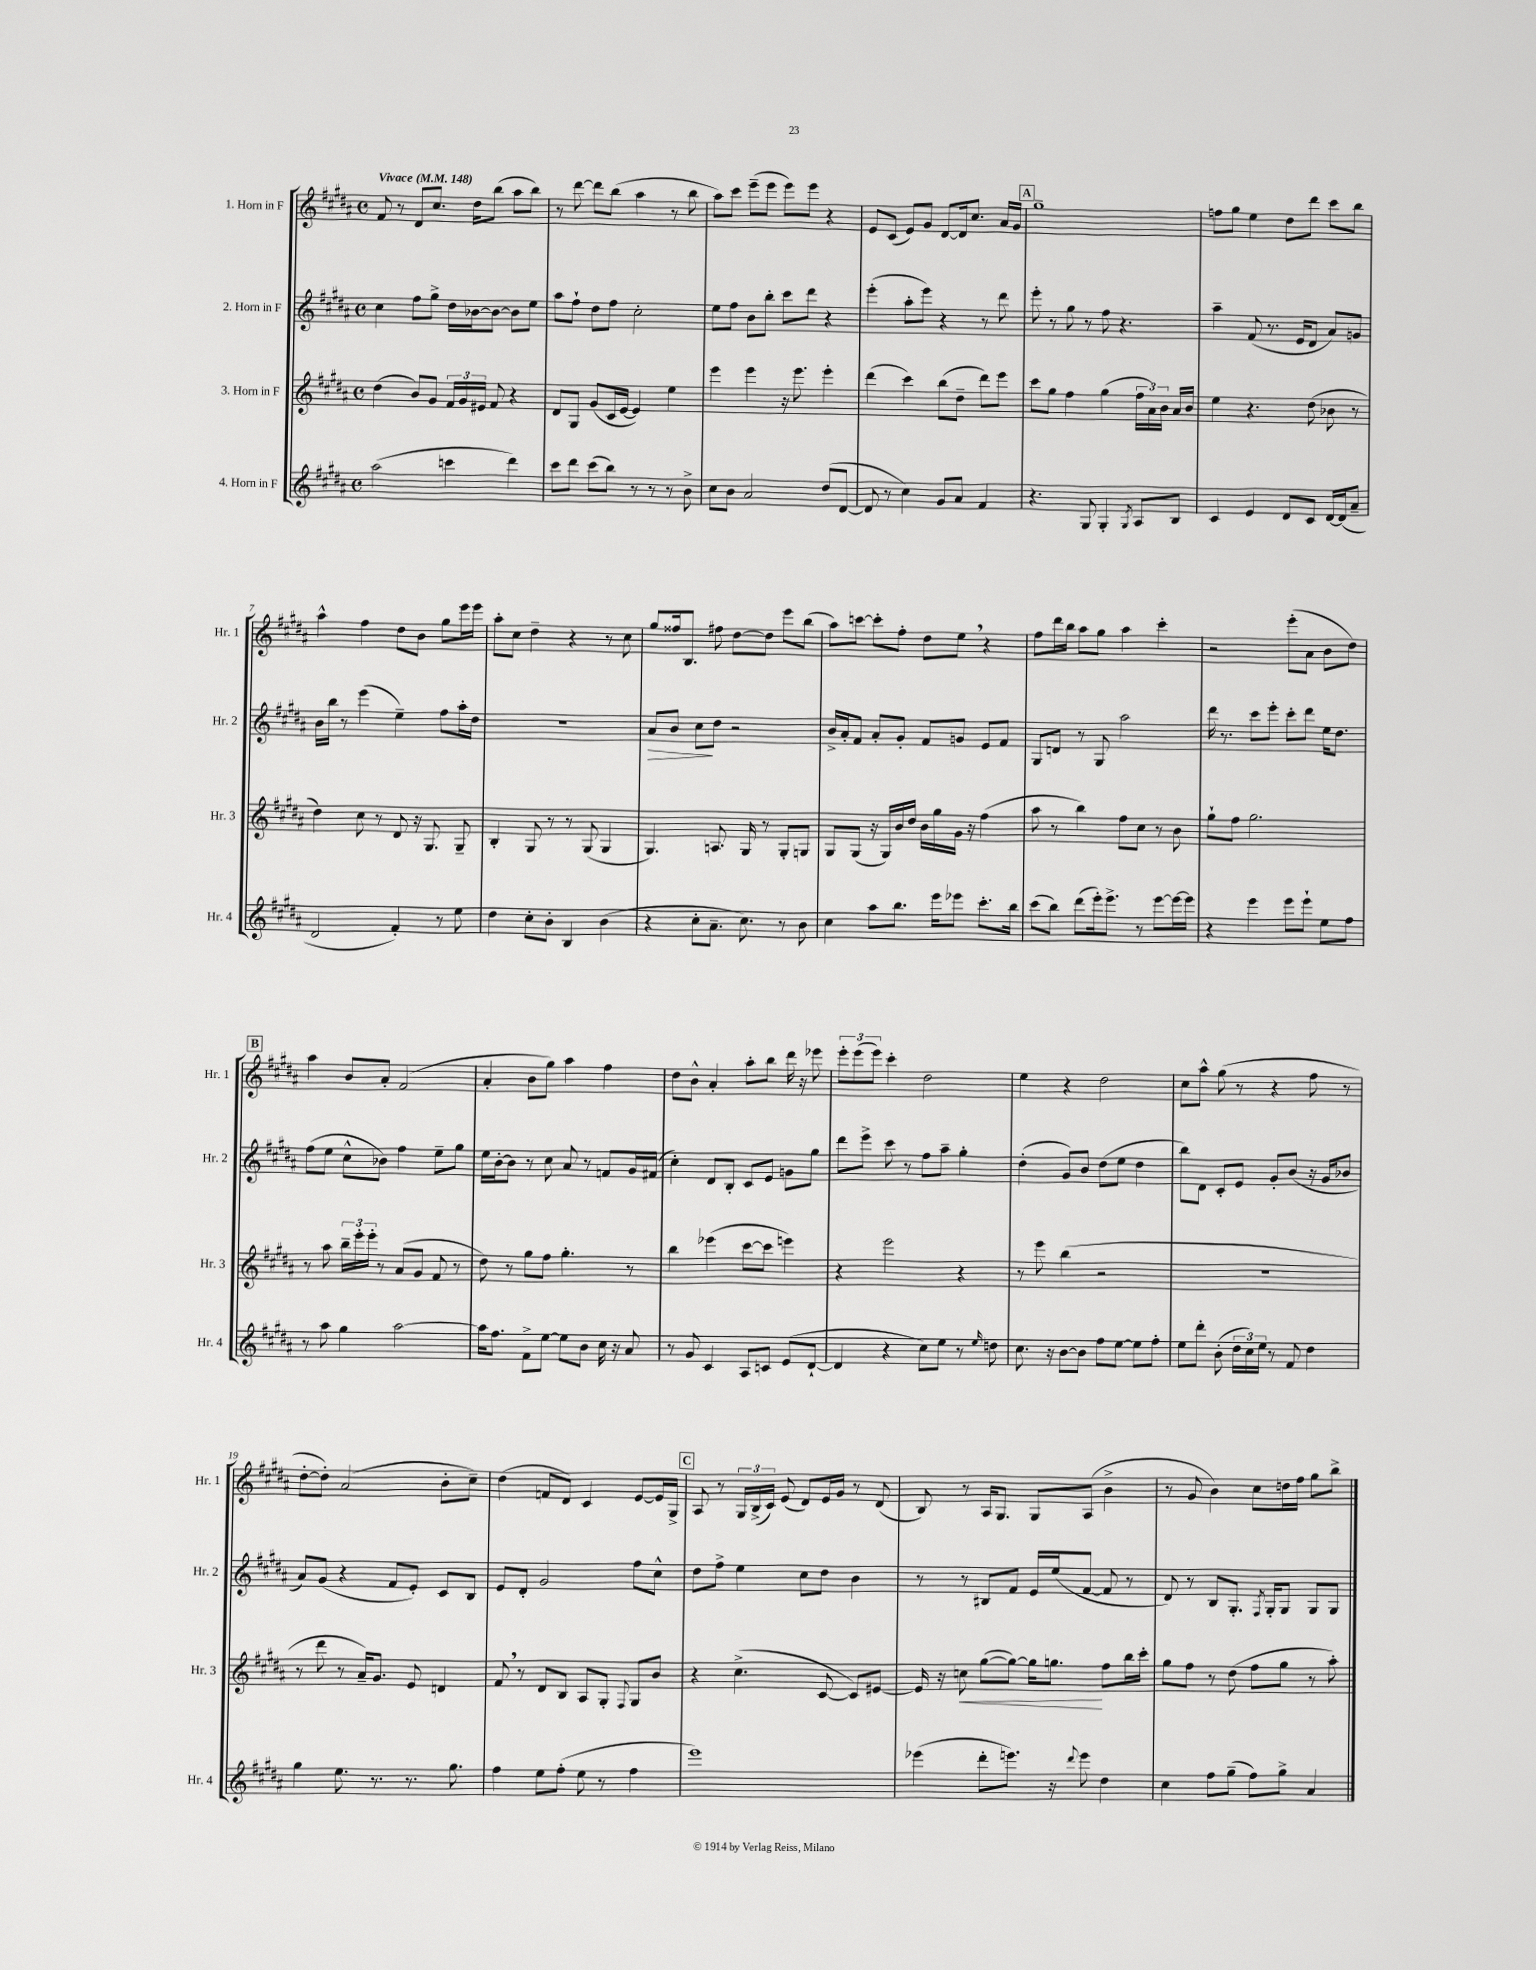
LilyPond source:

<<
\new StaffGroup <<
\new Staff = "s0" \with { instrumentName = "1. Horn in F" shortInstrumentName = "Hr. 1" } {
    \clef treble \key b \major \defaultTimeSignature \time 4/4 \tempo "Vivace" 4 = 148
    \autoBeamOff fis'8 r8 dis'8[ cis''8.] dis''16[ b''8]( ais''8[ b''8]) |
    r8 dis'''8~ dis'''8[ b''8]( ais''4 r8 b''8 |
    ais''8[) cis'''8] e'''8[--( e'''8] e'''8[) e'''8] r4 |
    e'8[ cis'8]( e'8[) gis'8] dis'8[~ dis'16 cis''8.] ais'16[ gis'16] |
    \mark \markup { \box "A" } gis''1-- |
    f''8[ gis''8] e''4 dis''8[ dis'''8] cis'''8[ b''8] |
    ais''4-^ fis''4 dis''8[ b'8] gis''8[ e'''16 e'''16] |
    ais''8[-. cis''8] dis''4-- r4 r8 cis''8 |
    gis''8[ fisis''16 b8.] fis''8 dis''8[~ dis''8] e'''8[ b''8]( |
    ais''8[) c'''8]~ c'''8[-. fis''8]-. dis''8[ e''8] \breathe r4 |
    fis''8[ dis'''16 b''16] ais''8[ gis''8] ais''4 cis'''4-. |
    r2 e'''8[-.( ais'8] b'8[ dis''8]) |
    \mark \markup { \box "B" } ais''4 b'8[ ais'8]-. fis'2( |
    ais'4-. b'8[ gis''8]) ais''4 fis''4 |
    dis''8[ b'8]-^ ais'4-. ais''8[-. b''8] dis'''16 r16 ees'''8 |
    \tuplet 3/2 { e'''8[-. e'''8( e'''8]) } cis'''4-. dis''2 |
    e''4 r4 dis''2 |
    cis''8[ ais''8]-^ gis''8( r8 r4 fis''8 r8 |
    dis''8[~-. dis''8]-.) ais'2( b'8[-. cis''8]--) |
    dis''4( f'8[ dis'8]) cis'4 e'8[~ e'16 gis16]-> |
    \mark \markup { \box "C" } ais8 r8 \tuplet 3/2 { gis16[ b16->( cis'16]) } e'8( dis'8[) e'16 gis'16] r8 dis'8( |
    b8) r8 ais16[ gis8.] gis8[ ais8]( b'4-> |
    r8 gis'8 b'4) cis''8[ d''16 fis''16] gis''8[ b''8]-> \bar "|." |
}
\new Staff = "s1" \with { instrumentName = "2. Horn in F" shortInstrumentName = "Hr. 2" } {
    \clef treble \key b \major \defaultTimeSignature \time 4/4
    \autoBeamOff cis''4 fis''8[ gis''8]-> dis''16[ bes'16~ bes'8]~ bes'8[ e''8] |
    ais''8[ fis''8]-! dis''8[ fis''8] cis''2-. |
    e''8[ fis''8] b'8[ b''8]-. cis'''8[ dis'''8] r4 |
    e'''4-.( ais''8[-. e'''8]) r4 r8 dis'''8 |
    \mark \markup { \box "A" } e'''8-. r8 gis''8 r8 fis''8 r4. |
    ais''4-- fis'8( r8. e'16[ dis'8] ais'8[) g'8] |
    b'16[ b''16] r8 e'''4( e''4--) fis''8[ ais''16-. dis''16] |
    R1 |
    ais'8[\> b'8] cis''8[\! dis''8] r2 |
    b'16[-> ais'16-. fis'8] ais'8[-. gis'8]-. fis'8[ g'8] e'8[ fis'8] |
    gis8[ d'8] r8 gis8 ais''2 |
    dis'''16 r8. cis'''8[ e'''8]-. cis'''8[-. dis'''8] e''16[ dis''8.] |
    \mark \markup { \box "B" } fis''8[( e''8] cis''8[-^ bes'8]) fis''4 e''8[-- gis''8] |
    e''16[ b'16~-. b'8] r8 cis''8 ais'8 r8 f'8[ gis'16 fis'16]( |
    cis''4-.) dis'8[ b8]-. cis'8[ e'8] g'8[ gis''8] |
    dis'''8[ e'''8]-> cis'''8 r8 fis''8[ ais''8]-- gis''4-. |
    dis''4-.( gis'8[) b'8] dis''8[( e''8] dis''4 |
    b''8[) dis'8] cis'8[-. e'8] gis'8[-. b'8]( r16 gis'16[ bes'8] |
    ais'8[) gis'8]( r4 fis'8[ e'8]-.) cis'8[ b8] |
    e'8[ dis'8]-. gis'2 fis''8[ cis''8]-^ |
    \mark \markup { \box "C" } dis''8[ fis''8]-> e''4 cis''8[ dis''8] b'4 |
    r8 r8 bis8[ fis'8] e'16[ e''16( fis'8]~ fis'8 r8 |
    dis'8) r8 b8[ gis8.]-. \acciaccatura { fis8 } gis16[-. gis8] gis8[ gis8] \bar "|." |
}
\new Staff = "s2" \with { instrumentName = "3. Horn in F" shortInstrumentName = "Hr. 3" } {
    \clef treble \key b \major \defaultTimeSignature \time 4/4
    \autoBeamOff dis''4( b'8[) gis'8] \tuplet 3/2 { fis'16[ gis'16 eis'16] } fis'8 r4 |
    dis'8[ gis8] gis'8[( cis'16 e'16]~ e'4) e''4 |
    e'''4 e'''4 r16 e'''8. e'''4-. |
    dis'''4( cis'''4) b''8[( dis''8]-- dis'''8[) e'''8] |
    \mark \markup { \box "A" } cis'''8[ gis''8] fis''4 gis''4( \tuplet 3/2 { fis''16[ ais'16) b'16] } ais'16[ b'16] |
    e''4 r4. dis''8( bes'8 r8 |
    dis''4) cis''8 r8 dis'8 r16 gis8. gis8-- |
    b4-. gis8 r8 r8 gis8( gis4 |
    gis4.) a8. gis16 r8 gis8[-. g8] |
    gis8[ gis8]( r16 gis16[) b'16 dis''16] b'16[ gis''16 gis'16] r16 fis''4( |
    ais''8 r8 b''4) fis''8[ cis''8] r8 b'8 |
    gis''8[-! fis''8] gis''2. |
    \mark \markup { \box "B" } r8 ais''8 \tuplet 3/2 { b''16[-- e'''16-. e'''16]-. } r8 ais'8[( gis'8] fis'8 r8 |
    dis''8) r8 gis''8[ fis''8] gis''4.-. r8 |
    b''4 ees'''4( cis'''8[~ cis'''8] e'''4) |
    r4 e'''2 r4 |
    r8 e'''8 b''4( r2 |
    r1 |
    r8 dis'''8 r8 ais'16[--) gis'8.] e'8 d'4 |
    fis'8 \breathe r8 dis'8[ b8] ais8[ gis8]-. \appoggiatura { fis8 } gis8[ b'8] |
    \mark \markup { \box "C" } r4 cis''4.->( cis'8~ cis'8[) eis'8]~ |
    eis'16 r16 c''8\< gis''8[~( gis''8]~) gis''16[ g''8.]\! fis''8[ b''16 cis'''16]-. |
    gis''8[ fis''8] r8 dis''8( fis''8[ gis''8] r8 ais''8-.) \bar "|." |
}
\new Staff = "s3" \with { instrumentName = "4. Horn in F" shortInstrumentName = "Hr. 4" } {
    \clef treble \key b \major \defaultTimeSignature \time 4/4
    \autoBeamOff ais''2( c'''4 dis'''4) |
    cis'''8[ dis'''8] cis'''8[( b''8]) r8 r8 r8 b'8-> |
    cis''8[ b'8] ais'2 dis''8[( dis'8]~ |
    dis'8 r8 cis''4) gis'8[ ais'8] fis'4 |
    \mark \markup { \box "A" } r4. gis8 gis4-. \acciaccatura { gis8 } ais8[ b8] |
    cis'4 e'4 dis'8[ cis'8] dis'16[~ dis'16( ais'8]-- |
    dis'2 fis'4-.) r8 e''8 |
    dis''4 cis''8[-. b'8]-. b4 b'4( |
    r4 cis''8[-. ais'8.]-- cis''8.) r8 b'8 |
    cis''4 ais''8[ b''8.] e'''16[ ees'''8] cis'''8.[-. b''16] |
    cis'''8[( b''8]) dis'''8[( e'''16-.) e'''8.]-> r8 e'''8[~ e'''16~ e'''16] |
    r4 e'''4 e'''8[ e'''8]-! e''8[ fis''8] |
    \mark \markup { \box "B" } r8 ais''8 gis''4 ais''2~ |
    ais''16[ fis''8.] fis'8[-> e''8]~ e''8[ b'8] cis''16 r16 ais'8 |
    r8 gis'8 cis'4 ais8[ c'8] e'8[( dis'8]~-! |
    dis'4 r4 cis''8[) e''8] r8 \grace { e''16 } d''8 |
    cis''8. r16 b'8[~ b'8] fis''8[ e''8]~ e''8[ fis''8]-. |
    e''8[ dis'''8]-. b'8-.( \tuplet 3/2 { dis''16[ cis''16) e''16] } r8 fis'8 dis''4 |
    gis''4 e''8. r8. r8. gis''8. |
    fis''4 e''8[ fis''8]-.( e''8 r8 fis''4 |
    \mark \markup { \box "C" } e'''1) |
    ees'''4( dis'''8[-. e'''8.]) r16 \appoggiatura { dis'''8 } e'''8 dis''4 |
    cis''4 fis''8[ gis''8]--( fis''8[) gis''8]-> ais'4 \bar "|." |
}
>>
>>
